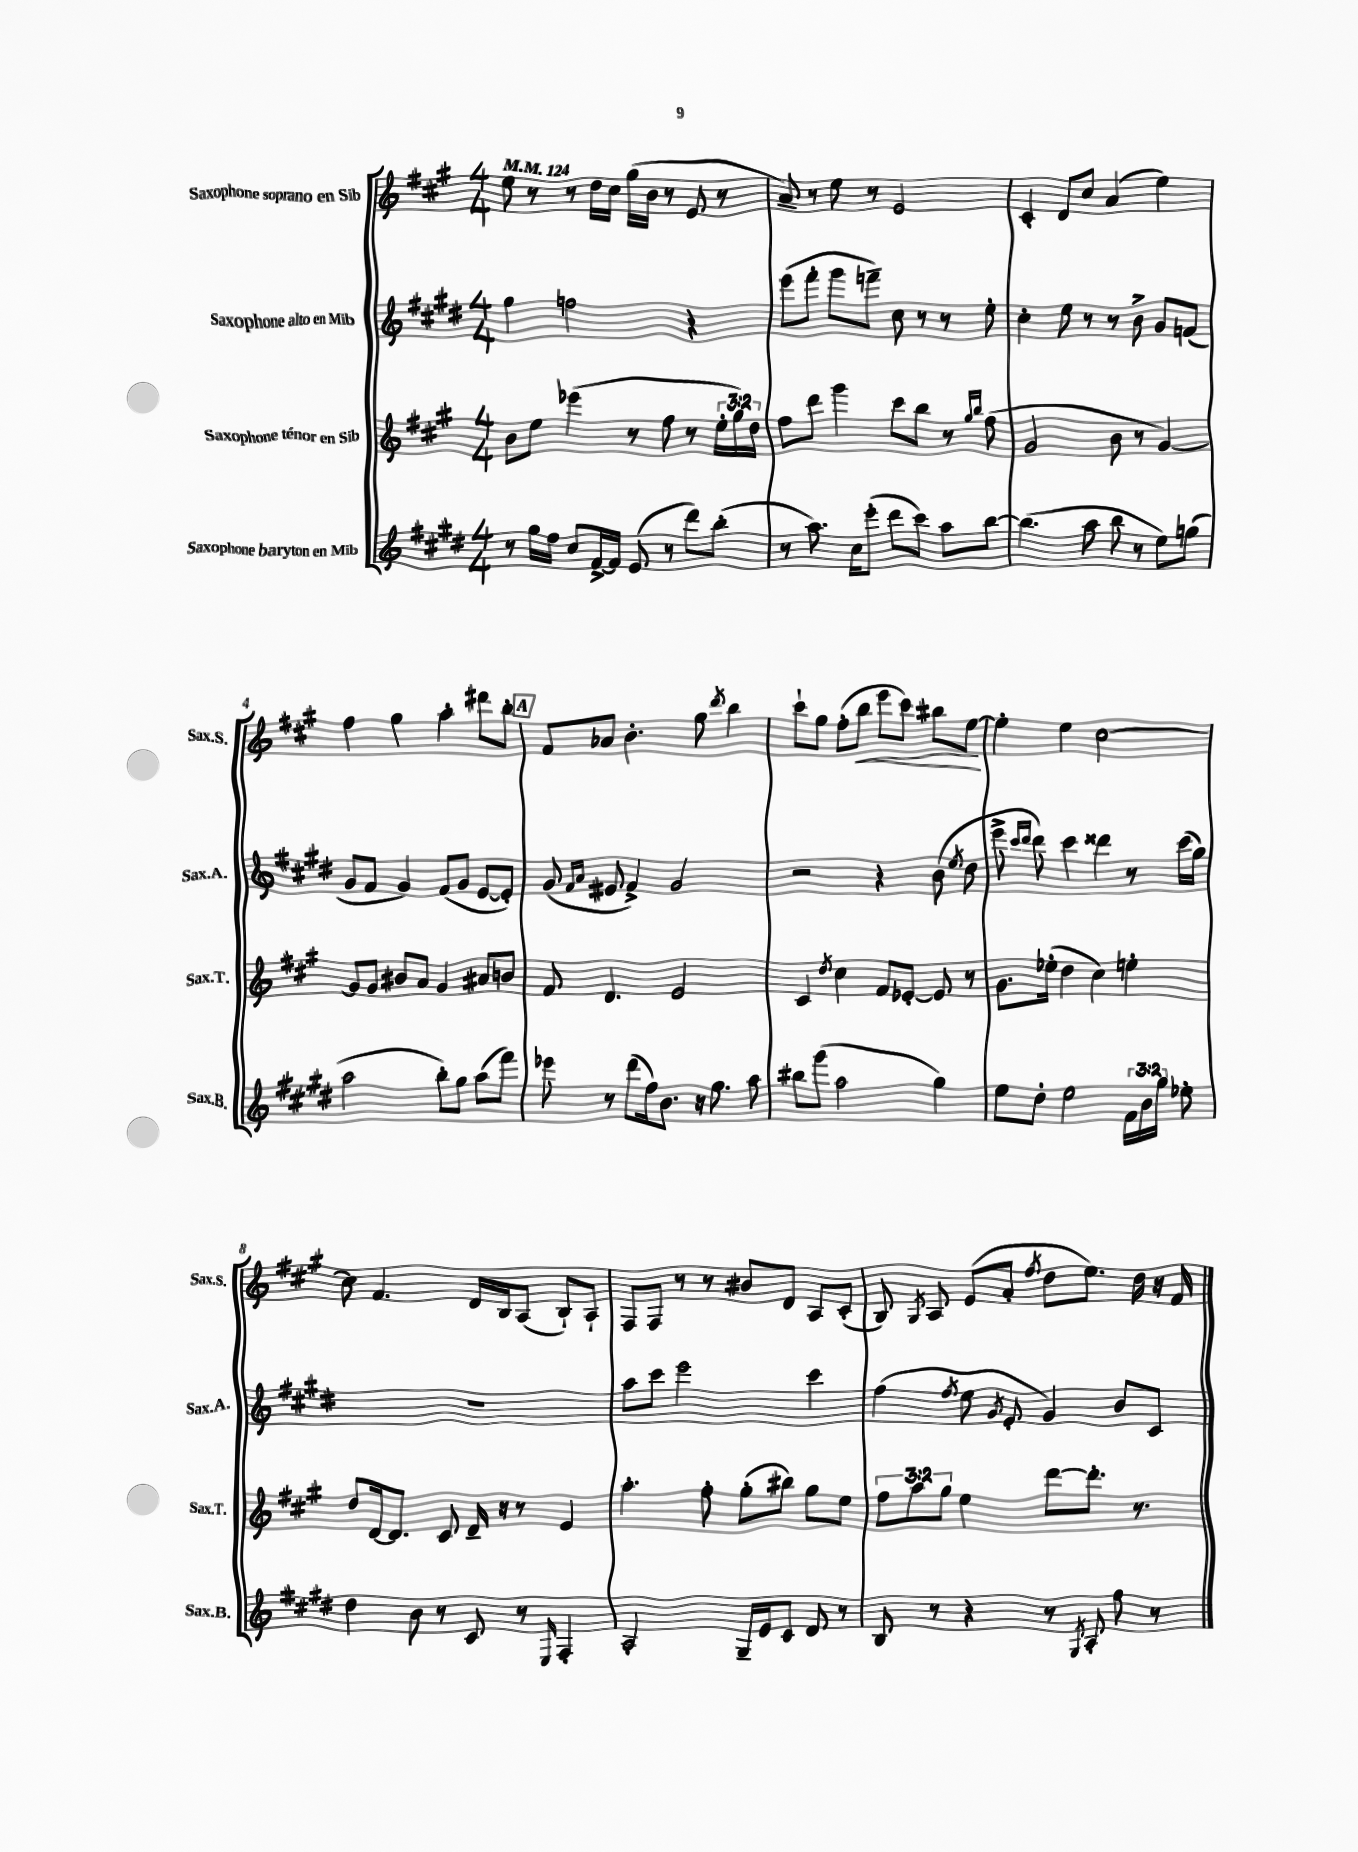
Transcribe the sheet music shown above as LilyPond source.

<<
\new StaffGroup <<
\new Staff = "s0" \with { instrumentName = "Saxophone soprano en Sib" shortInstrumentName = "Sax.S." } {
    \clef treble \key a \major \numericTimeSignature \time 4/4 \tempo 4 = 124
    \autoBeamOff e''8 r8 r8 d''16[ cis''16] gis''16[( b'16] r8 e'8 r8 |
    a'8--) r8 e''8 r8 e'2 |
    cis'4-. d'8[ cis''8] a'4( e''4) |
    fis''4 gis''4 a''4-. dis'''8[ b''8]-. |
    \mark \markup { \box "A" } fis'8[ aes'8] b'4.-. gis''8 \acciaccatura { d'''8 } b''4 |
    cis'''8[-! gis''8] fis''8[-.( b''8]\< e'''8[ cis'''8]) bis''8[ e''8]~\! |
    e''4-. e''4 cis''2~ |
    cis''8 fis'4. d'16[ b16 a8]( b8[-!) a8]-! |
    fis8[ fis8] r8 r8 bis'8[ d'8] a8[ cis'8]-.( |
    b8) \acciaccatura { gis8 } a8 e'8[( a'8]-. \acciaccatura { fis''8 } d''8[ e''8.]) d''16 r16 fis'16 \bar "|." |
}
\new Staff = "s1" \with { instrumentName = "Saxophone alto en Mib" shortInstrumentName = "Sax.A." } {
    \clef treble \key e \major \numericTimeSignature \time 4/4
    \autoBeamOff gis''4 f''2 r4 |
    e'''8[( fis'''8]-. gis'''8[ f'''8]--) cis''8 r8 r8 e''8-. |
    cis''4-. e''8 r8 r8 b'8-> gis'8[ f'8]( |
    gis'8[ fis'8] gis'4) fis'8[( gis'8] e'8[~ e'8]-.) |
    \mark \markup { \box "A" } gis'8( \grace { fis'16[ a'16] } eis'8 fis'4->) gis'2 |
    r2 r4 b'8( \acciaccatura { e''8 } dis''8 |
    e'''8-> \grace { cis'''16[ dis'''16] } dis'''8) cis'''4 disis'''4 r8 cis'''16[( gis''16]) |
    R1 |
    a''8[ cis'''8] e'''2 cis'''4 |
    fis''4( \acciaccatura { fis''8 } e''8 \acciaccatura { gis'8 } e'8-. gis'4) b'8[ cis'8] \bar "|." |
}
\new Staff = "s2" \with { instrumentName = "Saxophone ténor en Sib" shortInstrumentName = "Sax.T." } {
    \clef treble \key a \major \numericTimeSignature \time 4/4 \override Staff.TupletNumber.text = #tuplet-number::calc-fraction-text
    \autoBeamOff b'8[ e''8] ees'''4( r8 fis''8 r8 \tuplet 3/2 { e''16[-. gis''16) d''16] } |
    fis''8[ d'''8] gis'''4 cis'''8[ b''8] r8 \grace { gis''16[ b''16] } fis''8( |
    gis'2 b'8 r8 gis'4~) |
    gis'8[ gis'8] bis'8[ a'8] gis'4 ais'8[ b'8] |
    \mark \markup { \box "A" } fis'8 d'4. e'2 |
    cis'4 \acciaccatura { d''8 } cis''4 fis'8[ ees'8]~-. ees'8 r8 |
    gis'8.[ ees''16]-.( d''4 cis''4) e''4-. |
    d''8[ d'16~ d'8.] cis'8 d'16-- r16 r8 e'4 |
    a''4.-. fis''8-. gis''8[-.( bis''8]) gis''8[ e''8] |
    \tuplet 3/2 { fis''8[ a''8 gis''8] } e''4 d'''8[~ d'''8.]-. r8. \bar "|." |
}
\new Staff = "s3" \with { instrumentName = "Saxophone baryton en Mib" shortInstrumentName = "Sax.B." } {
    \clef treble \key e \major \numericTimeSignature \time 4/4 \override Staff.TupletNumber.text = #tuplet-number::calc-fraction-text
    \autoBeamOff r8 gis''16[ fis''16] cis''8[ fis'16~-> fis'16] e'8( r8 dis'''8[) b''8]-.( |
    r8 a''8.) cis''16[ e'''8]-.( dis'''8[ cis'''8]) a''8[ b''8]~ |
    b''4.( a''8 b''8 r8 e''8[) g''8]( |
    a''2 b''8[-.) gis''8] a''8[( fis'''8]) |
    \mark \markup { \box "A" } ees'''8 r8 dis'''8[( fis''16) b'8.] r16 gis''8. a''8 |
    bis''8[ gis'''8]( a''2 gis''4) |
    e''8[ dis''8]-. e''2 \tuplet 3/2 { fis'16[ b'16 gis''16] } ees''8-. |
    dis''4 b'8 r8 cis'8 r8 \grace { e16 } fis4-. |
    a2-. gis16[-- e'16 cis'8] dis'8 r8 |
    b8 r8 r4 r8 \acciaccatura { gis8 } a8-. fis''8 r8 \bar "|." |
}
>>
>>
